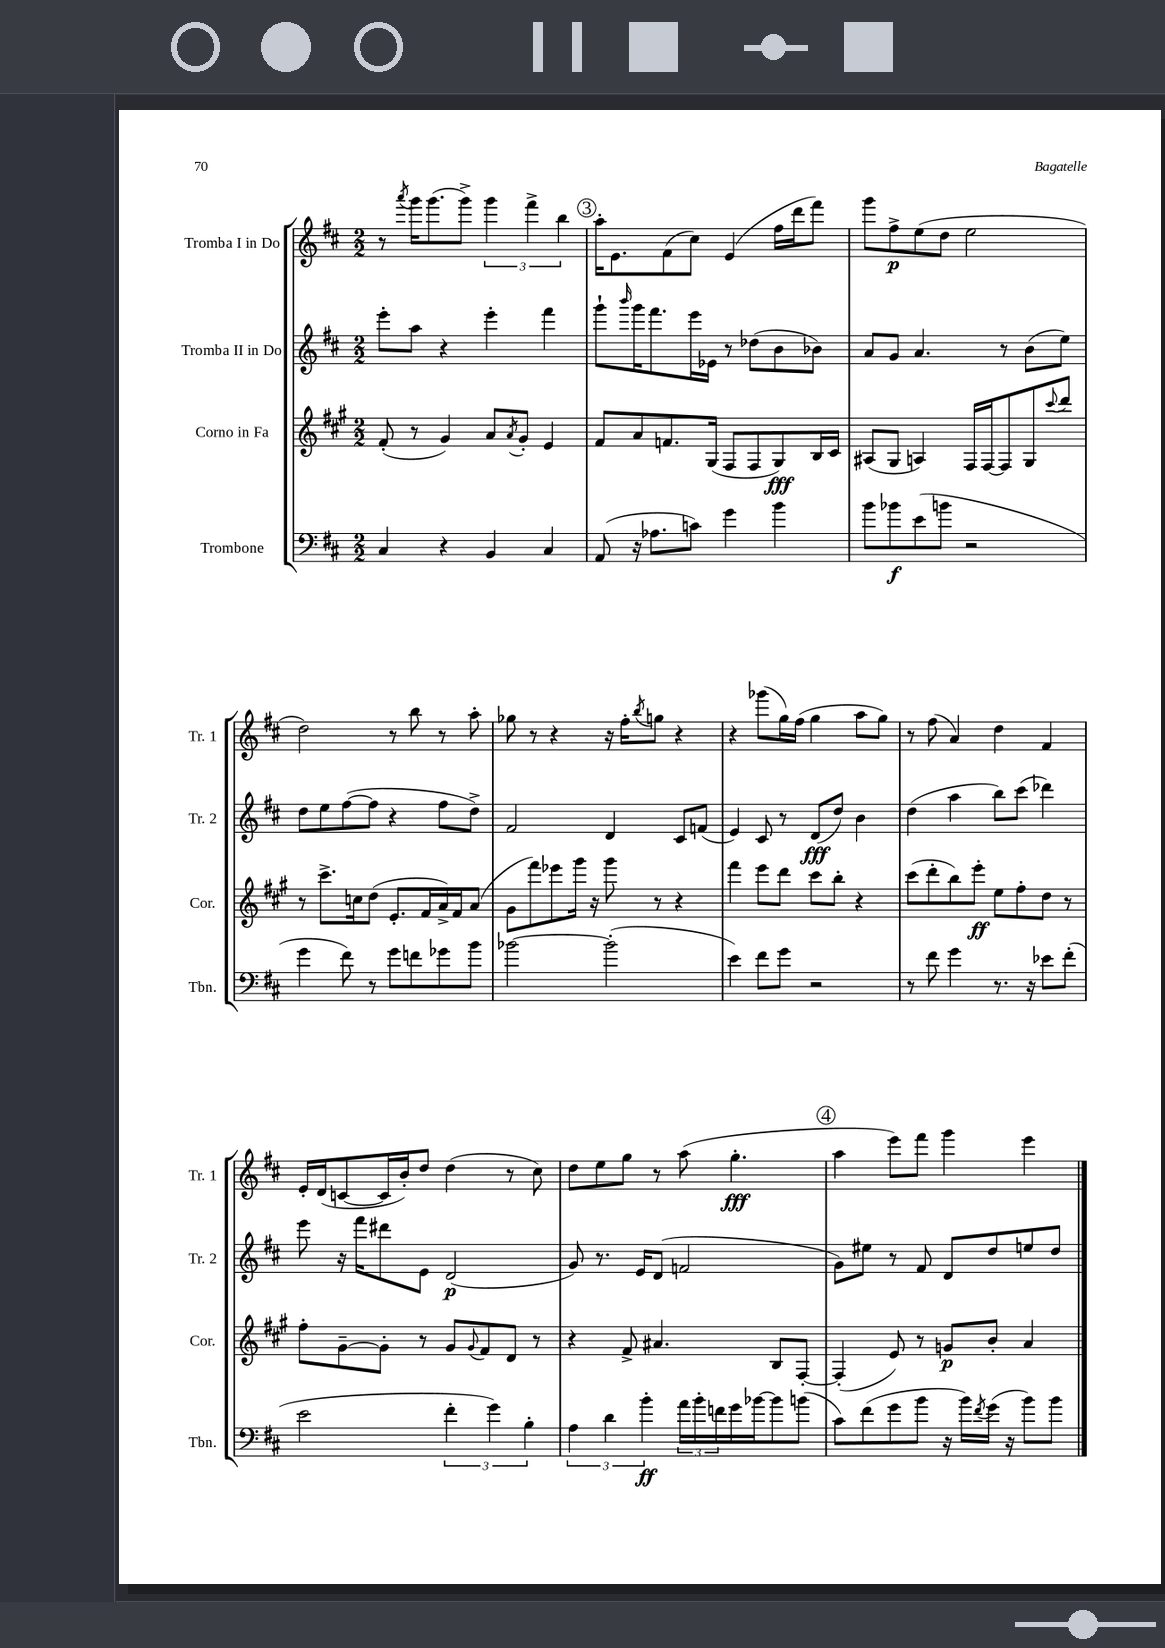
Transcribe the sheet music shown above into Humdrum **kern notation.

**kern	**dynam	**kern	**dynam	**kern	**dynam	**kern	**dynam
*part4	*part4	*part3	*part3	*part2	*part2	*part1	*part1
*staff4	*staff4	*staff3	*staff3	*staff2	*staff2	*staff1	*staff1
*I"Trombone	*	*I"Corno in Fa	*	*I"Tromba II in Do	*	*I"Tromba I in Do	*
*I'Tbn.	*	*I'Cor.	*	*I'Tr. 2	*	*I'Tr. 1	*
*clefF4	*	*clefG2	*	*clefG2	*	*clefG2	*
*k[f#c#]	*	*k[f#c#g#]	*	*k[f#c#]	*	*k[f#c#]	*
*M2/2	*	*M2/2	*	*M2/2	*	*M2/2	*
=117	=117	=117	=117	=117	=117	=117	=117
4C#/	.	(8f#'/	.	8eee'\L	.	8r	.
.	.	.	.	.	.	8qaaa/	.
.	.	8r	.	8aa\J	.	16ggg\KL	.
.	.	.	.	.	.	(8.ggg\	.
4r	.	4g#/)	.	4r	.	.	.
.	.	.	.	.	.	8ggg^\J)	.
4BB/	.	8a/L	.	4eee'\	.	6ggg\	.
.	.	8qa/	.	.	.	.	.
.	.	8g#'/J	.	.	.	.	.
.	.	.	.	.	.	6fff#^\	.
4C#/	.	4e/	.	4fff#\	.	.	.
.	.	.	.	.	.	6bb\	.
!!LO:REH:place=s1:t=3
=118	=118	=118	=118	=118	=118	=118	=118
(8AA/	.	8f#/L	.	8ggg`\L	.	16aa'\KL	.
.	.	.	.	.	.	8.e\	.
.	.	.	.	16qqbbb/	.	.	.
16r	.	8a/	.	16ggg\K	.	.	.
8.A-X\L	.	.	.	8.fff#\	.	.	.
.	.	8.fn/	.	.	.	(8f#\	.
8cn\J)	.	.	.	16eee\L	.	8cc#\J)	.
.	.	(16G#/Jk	.	16e-X\JJ	.	.	.
4g\	.	8F#/L	.	8r	.	(4e/	.
.	.	8F#/	.	(8dd-X\L	.	.	.
4b\	.	8G#/)	fff	8b\	.	16ff#\LL	.
.	.	.	.	.	.	16ddd\J	.
.	.	16B/L	.	8b-X\J)	.	8fff#\J)	.
.	.	16c#/JJ	.	.	.	.	.
=119	=119	=119	=119	=119	=119	=119	=119
8b\L	.	(8A#X/L	.	8a/L	.	8ggg\L	.
8b-X\	f	8G#/J	.	8g/J	.	8ff#^\	p
(8e\	.	4An/)	.	4.a/	.	(8ee\	.
8bn\J	.	.	.	.	.	8dd\J	.
2r	.	16F#/LL	.	.	.	2ee\	.
.	.	[16F#/J	.	.	.	.	.
.	.	8F#/]	.	8r	.	.	.
.	.	8G#/	.	(8b\L	.	.	.
.	.	8qqccc#/	.	.	.	.	.
.	.	8ddd/J	.	8ee\J)	.	.	.
!!LO:LB:g=z
=120	=120	=120	=120	=120	=120	=120	=120
4g\	.	8r	.	8dd\L	.	2dd\)	.
.	.	8.ccc#^\L	.	8ee\	.	.	.
8f#\)	.	.	.	([8ff#\	.	.	.
.	.	16ccn\k	.	.	.	.	.
8r	.	(8dd\J	.	8ff#\J]	.	.	.
8g\L	.	8.e'/L	.	4r	.	8r	.
8fn\	.	.	.	.	.	8bb\	.
.	.	16f#/L	.	.	.	.	.
8g-X\	.	16a^/)	.	8ff#\L	.	8r	.
.	.	16f#/J	.	.	.	.	.
8b\J	.	(8a/J	.	8dd^\J)	.	8aa'\	.
=121	=121	=121	=121	=121	=121	=121	=121
[2b-X\	.	8g#\L	.	2f#/	.	8gg-X\	.
.	.	8fff#\)	.	.	.	8r	.
.	.	8eee-X\	.	.	.	4r	.
.	.	16ggg#\Jk	.	.	.	.	.
.	.	16r	.	.	.	.	.
(2b-'\]	.	8ggg#\	.	4d/	.	16r	.
.	.	.	.	.	.	16ff#'\KL	.
.	.	.	.	.	.	8qbb/	.
.	.	8r	.	.	.	8ggn\J	.
.	.	4r	.	8c#/L	.	4r	.
.	.	.	.	(8fn/J	.	.	.
=122	=122	=122	=122	=122	=122	=122	=122
4e\)	.	4fff#\	.	4e/)	.	4r	.
8f#\L	.	8eee\L	.	8c#/	.	(8ggg-X\L	.
8g\J	.	8ddd\J	.	8r	.	16gg\L)	.
.	.	.	.	.	.	(16ff#\JJ	.
2r	.	8ccc#\L	.	(8d/L	fff	4gg\	.
.	.	8bb'\J	.	8dd/J)	.	.	.
.	.	4r	.	4b\	.	8aa\L	.
.	.	.	.	.	.	8gg\J)	.
=123	=123	=123	=123	=123	=123	=123	=123
8r	.	(8ccc#\L	.	(4dd\	.	8r	.
8f#\	.	8ddd'\	.	.	.	(8ff#\	.
4g\	.	8bb\)	.	4aa\	.	4a/)	.
.	.	8eee'\J	ff	.	.	.	.
8.r	.	8ee\L	.	8bb\L)	.	4dd\	.
.	.	8ff#'\	.	(8ccc#\J	.	.	.
16r	.	.	.	.	.	.	.
8e-X\L	.	8dd\J	.	4ddd-X\)	.	4f#/	.
(8f#'\J	.	8r	.	.	.	.	.
!!LO:LB:g=z
=124	=124	=124	=124	=124	=124	=124	=124
2e\	.	8ff#'\L	.	8eee\	.	16e'/LL	.
.	.	.	.	.	.	(16d/J	.
.	.	[8g#~\	.	16r	.	[8cn/	.
.	.	.	.	16fff#\KL	.	.	.
.	.	8g#'\J]	.	8ddd#X\	.	16c/L]	.
.	.	.	.	.	.	16b'/J)	.
.	.	8r	.	8e\J	.	8dd/J	.
6f#'\	.	8g#/L	.	(2d/	p	(4dd\	.
.	.	8qqg#/	.	.	.	.	.
.	.	8f#/	.	.	.	.	.
6g\)	.	.	.	.	.	.	.
.	.	8d/J	.	.	.	8r	.
6B'\	.	.	.	.	.	.	.
.	.	8r	.	.	.	8cc#\)	.
=125	=125	=125	=125	=125	=125	=125	=125
6A\	.	4r	.	8g/)	.	8dd\L	.
.	.	.	.	8.r	.	8ee\	.
6d\	.	.	.	.	.	.	.
.	.	8f#^/	.	.	.	8gg\J	.
.	.	.	.	16e/KL	.	.	.
6b'\	ff	.	.	.	.	.	.
.	.	4.a#X/	.	(8d/J	.	8r	.
24a\LL	.	.	.	2fn/	.	(8aa\	.
24b'\	.	.	.	.	.	.	.
24fn\	.	.	.	.	.	.	.
16g\	.	.	.	.	.	4.gg'\	fff
[16b-X\J	.	.	.	.	.	.	.
8b-\]	.	8B/L	.	.	.	.	.
(8bn\J	.	[8F#'/J	.	.	.	.	.
!!LO:REH:place=s1:t=4
=126	=126	=126	=126	=126	=126	=126	=126
8c#\L)	.	(4F#'/]	.	8g\L)	.	4aa\	.
(8f#\	.	.	.	8ee#X\J	.	.	.
8g\	.	8e/)	.	8r	.	8eee\L)	.
8b\J	.	8r	.	8f#/	.	8fff#\J	.
16r	.	8gn/L	p	8d/L	.	4ggg\	.
16b\LL)	.	.	.	.	.	.	.
8qf#/	.	.	.	.	.	.	.
(16g\JJ	.	8b'/J	.	8dd/	.	.	.
16r	.	.	.	.	.	.	.
8b\L)	.	4a/	.	8een/	.	4eee\	.
8b\J	.	.	.	8dd/J	.	.	.
==	==	==	==	==	==	==	==
*-	*-	*-	*-	*-	*-	*-	*-
